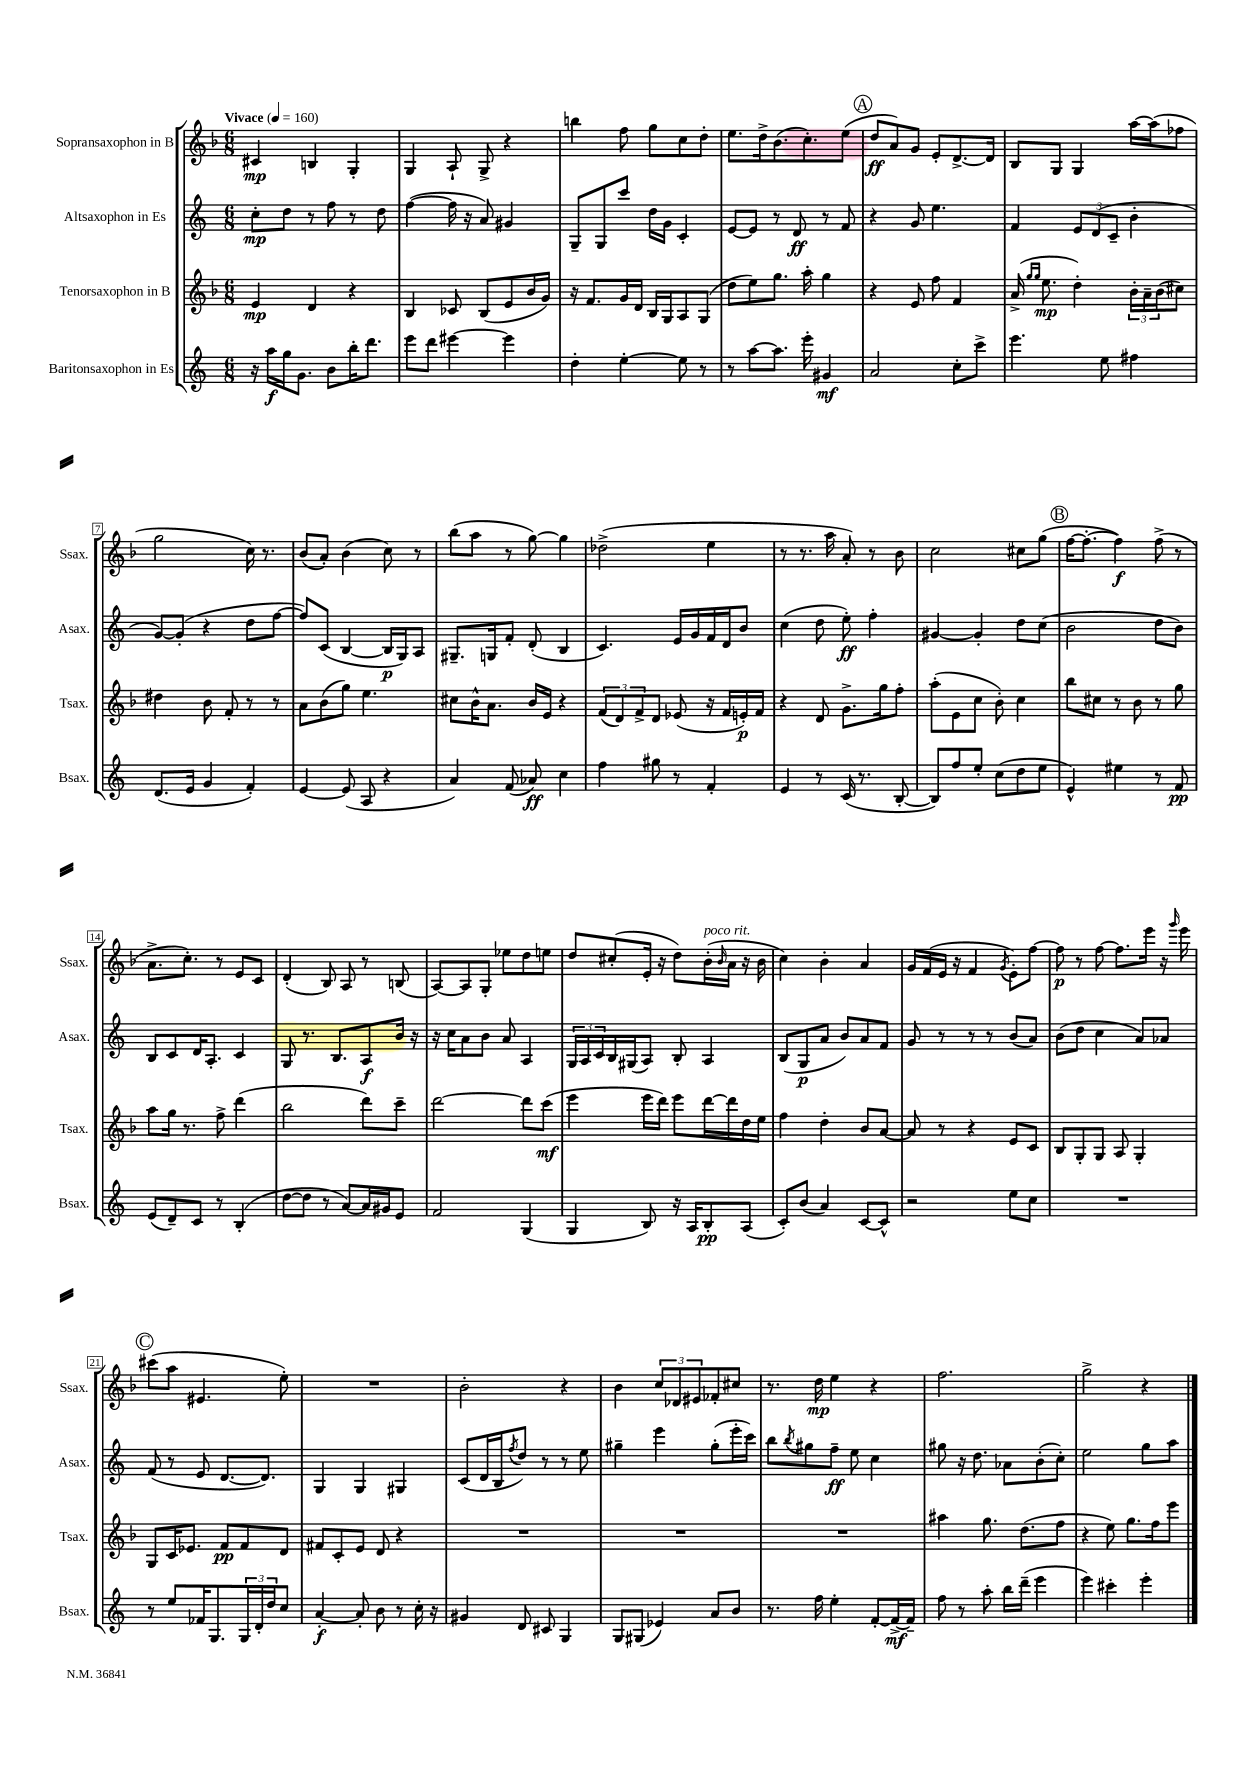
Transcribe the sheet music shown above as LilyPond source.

<<
\new StaffGroup <<
\new Staff = "s0" \with { instrumentName = "Sopransaxophon in B" shortInstrumentName = "Ssax." } {
    \clef treble \key f \major \numericTimeSignature \time 6/8 \tempo "Vivace" 4 = 160
    cis'4\mp b4 g4-. |
    g4 a8-! g8-> r4 |
    b''4 f''8 g''8 c''8 d''8-. |
    e''8. d''16-> bes'8.( c''8.-.) e''8( |
    \mark \markup { \circle "A" } d''8\ff a'8) g'8 e'8-. d'8.~-> d'16 |
    bes8 g8 g4 a''16~ a''16( fes''8 |
    g''2 c''16) r8. |
    bes'8( a'8-.) bes'4( c''8) r8 |
    bes''8( a''8 r8 g''8~) g''4 |
    des''2->( e''4 |
    r8 r8. a''16 a'8-.) r8 bes'8 |
    c''2 cis''8 g''8( |
    \mark \markup { \circle "B" } f''16~ f''8.~-. f''4\f) f''8->( r8 |
    a'8.-> c''8.-.) r8 e'8 c'8 |
    d'4-.( bes8) a8 r8 b8( |
    a8~) a8 g8-. ees''8 d''8 e''8 |
    d''8 cis''8-.( e'16-. r16 d''8) bes'16-.^\markup { \italic "poco rit." }( \grace { bes'16 } a'16 r16 bes'16 |
    c''4) bes'4-. a'4 |
    g'16 f'16( e'16 r16 f'4 \acciaccatura { g'8 } e'8-.) f''8~ |
    f''8\p r8 f''8~ f''8. e'''16 r16 \grace { g'''16 } e'''16 |
    \mark \markup { \circle "C" } cis'''8( a''8 eis'4. e''8-.) |
    R2. |
    bes'2-. r4 |
    bes'4 \tuplet 3/2 { c''8 des'8 eis'8 } fes'8-. cis''8 |
    r8. d''16\mp e''4 r4 |
    f''2. |
    g''2-> r4 \bar "|." |
}
\new Staff = "s1" \with { instrumentName = "Altsaxophon in Es" shortInstrumentName = "Asax." } {
    \clef treble \key c \major \numericTimeSignature \time 6/8
    c''8-.\mp d''8 r8 f''8 r8 d''8 |
    f''4~( f''16 r16 a'8) gis'4 |
    g8-- g8 c'''8 d''16 g'16 c'4-. |
    e'8~ e'8 r8 d'8\ff r8 f'8 |
    \mark \markup { \circle "A" } r4 g'8 e''4. |
    f'4 \tuplet 3/2 { e'8 d'8( c'8-- } b'4-. |
    g'8~) g'8-.( r4 d''8 f''8~ |
    f''8) c'8( b4~ b16\p g16) a8 |
    gis8.-- g16 f'8-. d'8-.( b4 |
    c'4.) e'16 g'16 f'16 d'16 b'8 |
    c''4( d''8 e''8-.\ff) f''4-. |
    gis'4~ gis'4-. d''8 c''8( |
    \mark \markup { \circle "B" } b'2 d''8 b'8) |
    b8 c'8 d'16 a8.-. c'4 |
    g8 r8. b8. a8\f b'16 r16 |
    r16 c''16 a'8 b'8 a'8 a4 |
    \tuplet 3/2 { g16 a16 c'16 } b16 gis16( a8) b8-. a4 |
    b8( g8\p a'8 b'8) a'8 f'8 |
    g'8 r8 r8 r8 b'8( a'8) |
    b'8( d''8 c''4 a'8) aes'8 |
    \mark \markup { \circle "C" } f'8( r8 e'8 d'8.~ d'8.) |
    g4 g4 gis4 |
    c'8( d'16 b16 \acciaccatura { f''8 } d''8) r8 r8 e''8 |
    gis''4-- e'''4 gis''8-.( e'''16-. c'''16) |
    b''8 \acciaccatura { b''8 } gis''8 f''8--\ff e''8 c''4 |
    gis''8 r16 d''8. aes'8 b'8-.( c''8-.) |
    e''2 g''8 a''8 \bar "|." |
}
\new Staff = "s2" \with { instrumentName = "Tenorsaxophon in B" shortInstrumentName = "Tsax." } {
    \clef treble \key f \major \numericTimeSignature \time 6/8
    e'4\mp d'4 r4 |
    bes4 ces'8 bes8( e'8 bes'16 g'16) |
    r16 f'8. g'16 d'16 bes16 g16 a8 g8( |
    d''8 e''8) g''8. a''16-. g''4 |
    \mark \markup { \circle "A" } r4 e'8 f''8 f'4 |
    a'16->( \grace { g''16 g''16 } e''8.\mp d''4-.) \tuplet 3/2 { bes'16-. a'16-- bes'16( } cis''8) |
    dis''4 bes'8 f'8-. r8 r8 |
    a'8 bes'8( g''8) e''4. |
    cis''8 bes'16-^ a'8. bes'16 e'16 r4 |
    \tuplet 3/2 { f'8( d'8) f'8-> } d'8 ees'8( r16 f'16 e'16-.\p) f'16 |
    r4 d'8 g'8.-> g''16 f''8-. |
    a''8-.( e'8 c''8 bes'8-.) c''4 |
    \mark \markup { \circle "B" } bes''8 cis''8 r8 bes'8 r8 g''8 |
    a''8 g''16 r8. f''8-> d'''4( |
    bes''2 d'''8) c'''8-- |
    d'''2~ d'''8 c'''8\mf( |
    e'''4 e'''16 d'''16) e'''8 d'''16~ d'''16 d''16 e''16 |
    f''4 d''4-. bes'8 a'8~ |
    a'8 r8 r4 e'8 c'8 |
    bes8 g8-. g8 a8 g4-. |
    \mark \markup { \circle "C" } g8 c'16 ees'8. f'8\pp f'8 d'8 |
    fis'8 c'8-. e'8 d'8 r4 |
    R2. |
    R2. |
    R2. |
    ais''4 g''8. d''8.( f''8 |
    r4 e''8) g''8. f''16 e'''8 \bar "|." |
}
\new Staff = "s3" \with { instrumentName = "Baritonsaxophon in Es" shortInstrumentName = "Bsax." } {
    \clef treble \key c \major \numericTimeSignature \time 6/8
    r16 a''16\f g''16 g'8. b'8 b''16-. d'''8. |
    e'''8 d'''8 eis'''4~ eis'''4 |
    d''4-. e''4~-. e''8 r8 |
    r8 a''8~ a''8. e'''16-. gis'4\mf |
    \mark \markup { \circle "A" } a'2 c''8-. c'''8-> |
    e'''4. e''8 fis''4 |
    d'8.( e'16 g'4 f'4-.) |
    e'4~ e'8( a8 r4 |
    a'4) f'8( aes'8\ff) c''4 |
    f''4 gis''8 r8 f'4-. |
    e'4 r8 c'16( r8. b8~-. |
    b8) f''8 e''8-. c''8( d''8 e''8 |
    \mark \markup { \circle "B" } e'4-^) eis''4 r8 f'8\pp |
    e'8( d'8--) c'8 r8 b4-.( |
    d''8~ d''8 r8 a'8~) a'16 gis'16 e'8 |
    f'2 g4( |
    g4 b8) r16 a16 b8-.\pp a8( |
    c'8-.) b'8( a'4) c'8~ c'8-^ |
    r2 e''8 c''8 |
    R2. |
    \mark \markup { \circle "C" } r8 e''8 fes'16 g8. \tuplet 3/2 { g16 d'16-. d''16 } c''8 |
    a'4~-.\f a'8-. b'8 r8 c''16-. r16 |
    gis'4 d'8 cis'8 g4 |
    g8 gis8( ees'4) a'8 b'8 |
    r8. f''16 e''4-. f'8~-. f'16~->\mf f'16-- |
    f''8 r8 a''8-. b''16 d'''16--( e'''4 |
    e'''4) cis'''4-. e'''4-. \bar "|." |
}
>>
>>
\layout { \context { \Score \override BarNumber.stencil = #(make-stencil-boxer 0.1 0.3 ly:text-interface::print) } }
